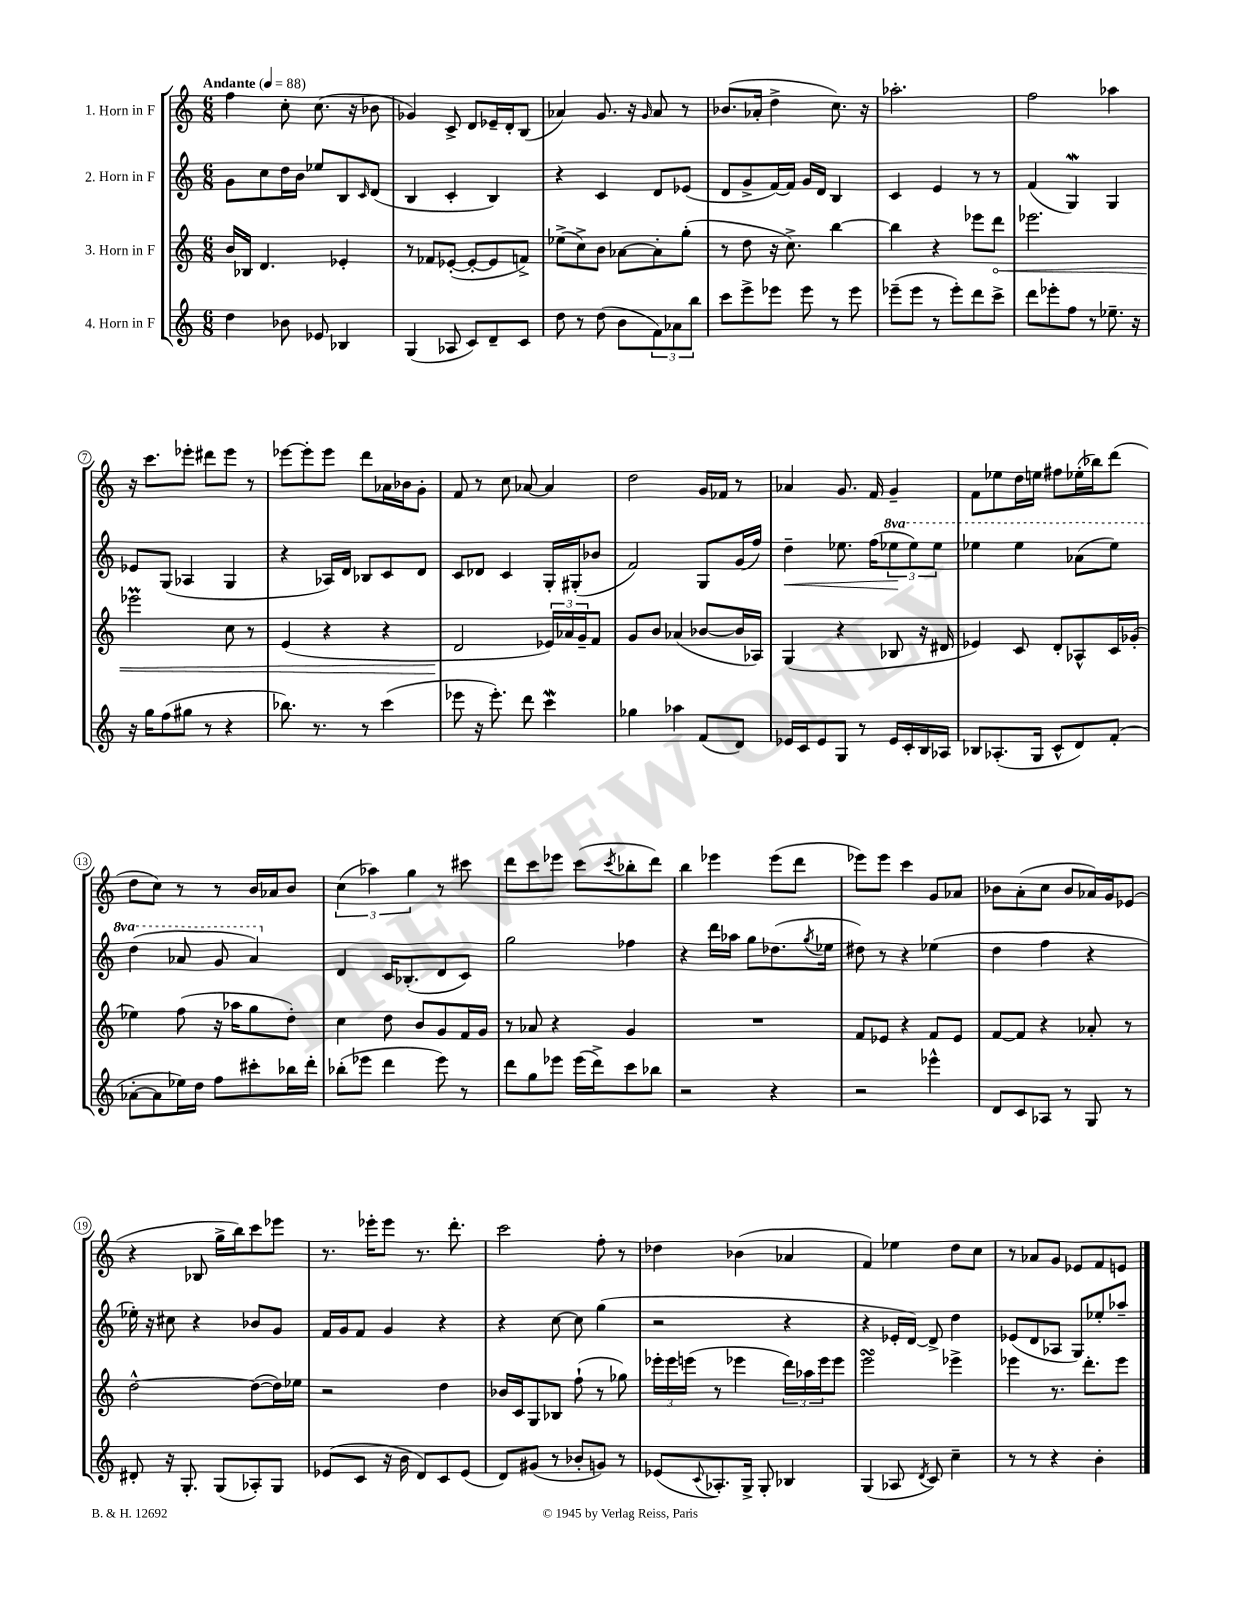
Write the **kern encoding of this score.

**kern	**kern	**kern	**kern
*staff4	*staff3	*staff2	*staff1
*clefG2	*clefG2	*clefG2	*clefG2
*k[]	*k[]	*k[]	*k[]
*M6/8	*M6/8	*M6/8	*M6/8
*MM88	*MM88	*MM88	*MM88
4dd	16b	8g	4ff
.	16B-	.	.
.	4.d	8cc	.
8b-	.	16dd	8cc'
.	.	16b	.
8e-	.	8ee-	(8.cc
4B-	4e-'	8B	.
.	.	.	16r
.	.	16qqc	.
.	.	(8d	8b-
=	=	=	=
(4G	8r	4B	4g-)
.	8f-	.	.
8A-	([8e-'	4c'	8c^
8c)	8e-'_	.	8d
8d~	8e-]	4B)	16e-~
.	.	.	16d'
8c	8f^)	.	(8B
=	=	=	=
8dd	(8ee-^	4r	4a-)
8r	8cc^)	.	.
(8dd	8b	4c	8.g
8b	[8a-	.	.
.	.	.	16r
.	.	.	16qqg
12f)	8a-']	8d	8a-
12a-	.	.	.
.	(8gg'	(8e-	8r
12bb	.	.	.
=	=	=	=
8ccc	8r	8d	(8.b-
8eee^	8dd	8g^	.
.	.	.	16a-'
8eee-	16r	[16f)	4dd^
.	8.cc^)	16f]	.
8eee-	.	16g	.
.	.	16d	.
8r	[4bb	4B	8.cc)
8eee-	.	.	.
.	.	.	16r
=	=	=	=
(8eee-~	4bb]	4c	2.aa-'
8eee-	.	.	.
8r	4r	4e	.
8eee-')	.	.	.
8ddd	8eee-	8r	.
8ccc^	8ddd	8r	.
=	=	=	=
8ddd	2.eee-	(4f	2ff
8eee-'	.	.	.
8ff	.	4G)	.
8r	.	.	.
8.ee-~	.	4G	4aa-
16r	.	.	.
=	=	=	=
16r	2eee-	8e-	16r
16gg	.	.	8.ccc
(8ff	.	(8G	.
8gg#	.	4A-	8eee-'
8r	.	.	8ddd#
4r	8cc	4G	8eee-
.	8r	.	8r
=	=	=	=
8.bb-)	(4e	4r	[8eee-
.	.	.	8eee-']
8.r	.	.	.
.	4r	16A-)	8eee-
.	.	16d	.
8r	.	8B-	8ddd
(4ccc	4r	8c	16a-
.	.	.	16b-
.	.	8d	8g'
=	=	=	=
8eee-	2d	8c	8f
16r	.	8d-	8r
8.eee-')	.	.	.
.	.	4c	8cc
8ddd	.	.	[8a-
4ccc	24e-)	16G'	4a-]
.	24a-	.	.
.	.	(16G#'	.
.	24g~	.	.
.	8f	8b-	.
=	=	=	=
4gg-	8g	2f)	2dd
.	8b	.	.
4aa-	(4a-	.	.
(8f	[8b-	8G	16g
.	.	.	16f-
8d)	16b-]	(16g	8r
.	16A-)	16ff)	.
=	=	=	=
16e-	(4G	4dd~	4a-
16c	.	.	.
8e-	.	.	.
8G	4r	8.ee-	8.g
8r	.	.	.
.	.	(16ff	16f
16e-	8B-	12eee-	4g~
16c'	.	.	.
.	.	12eee-)	.
16B	16r	.	.
.	.	12eee-	.
16A-	16d#	.	.
=	=	=	=
8B-	4e-)	4eee-	8f
(8.A-'	.	.	8ee-
.	8c	4eee-	16dd
16G	.	.	16ee
8c^^	8d'	.	8ff#
8d)	8A-^^	(8aa-	(16ee-'
.	.	.	16bb-)
(8f'	16c	8eee-)	(8ddd
.	(16g-'	.	.
=	=	=	=
[8a-'	4ee-)	(4ddd	8dd
8a-]	.	.	8cc)
16ee-)	(8ff	8aa-	8r
16dd	.	.	.
8ff	16r	8gg	8r
.	16aa-	.	.
8ccc#'	8gg	4aa-)	16b
.	.	.	16a-
16bb-	8dd')	.	8b
16ddd'	.	.	.
=	=	=	=
(8bb-'	4cc	4d	(6cc
8eee-	.	.	.
.	.	.	6aa-)
4ddd	8dd	16c	.
.	.	(8.B-'	.
.	.	.	6gg
.	8b	.	.
8eee-)	8g	8d	8r
8r	16f	8c)	8ccc#
.	16g	.	.
=	=	=	=
8ddd	8r	2gg	8ddd
8gg	8a-	.	8ccc
8eee-	4r	.	8eee-
(16eee-	.	.	(8ccc
16ddd^)	.	.	.
.	.	.	8qccc
8ccc	4g	4ff-	8bb-'
8bb-	.	.	8ddd)
=	=	=	=
2r	2.r	4r	4bb
.	.	16ddd	4eee-
.	.	16aa-	.
.	.	8gg	.
4r	.	(8.dd-	(8eee-
.	.	.	8ddd
.	.	8qgg	.
.	.	16ee-	.
=	=	=	=
2r	8f	8dd#)	8eee-)
.	8e-	8r	8eee-
.	4r	4r	4ccc
4eee-^^	8f	(4ee-	8g
.	8e-	.	8a-
=	=	=	=
8d	[8f	4dd	8b-
8c	8f]	.	(8a'
8A-	4r	4ff	8cc
8r	.	.	8b-
8G	8a-'	4r	16a-)
.	.	.	16g
8r	8r	.	(8e-
=	=	=	=
8d#'	[2dd^^	16ee-')	4r
.	.	16r	.
16r	.	8cc#	.
8.G'	.	.	.
.	.	4r	8B-
(8G	.	.	16gg^
.	.	.	16bb)
8A-')	(8dd_	8b-	8ccc
8G	16dd])	8g	8eee-
.	16ee-	.	.
=	=	=	=
(8e-	2r	16f	8.r
.	.	16g	.
8c	.	8f	.
.	.	.	16eee-'
16r	.	4g	8eee-
16b	.	.	.
8d)	.	.	8.r
8c	4dd	4r	.
.	.	.	8.ddd'
(8e-	.	.	.
=	=	=	=
8d)	16b-	4r	2ccc
.	16c	.	.
(8g#	8G	.	.
8r	8B-	[8cc	.
8b-'	(8ff`	8cc]	.
8g)	8r	(4gg	8ff'
8r	8gg-)	.	8r
=	=	=	=
(8e-	24eee-'	2r	4dd-
.	24eee-	.	.
.	(24eee	.	.
8qqc	.	.	.
8.A-')	8r	.	.
.	4eee-	.	(4b-
16G^	.	.	.
8G'	.	.	.
4B-	24ddd)	4r	4a-
.	24aa-	.	.
.	24eee-	.	.
.	8eee-	.	.
=	=	=	=
(4G	2eee	4r	4f)
8A-	.	16e-'	4ee-
.	.	[16d)	.
8qd	.	.	.
8c)	.	8d^]	.
4cc~	4eee-^	4dd	8dd
.	.	.	8cc
=	=	=	=
8r	4eee-	(8e-	8r
8r	.	8d	8a-
4r	8.r	8A-	8g
.	.	8G)	8e-
.	8.ddd'	.	.
4b'	.	8ee-'	8f
.	8eee-	8aa-~	8e
==	==	==	==
*-	*-	*-	*-
